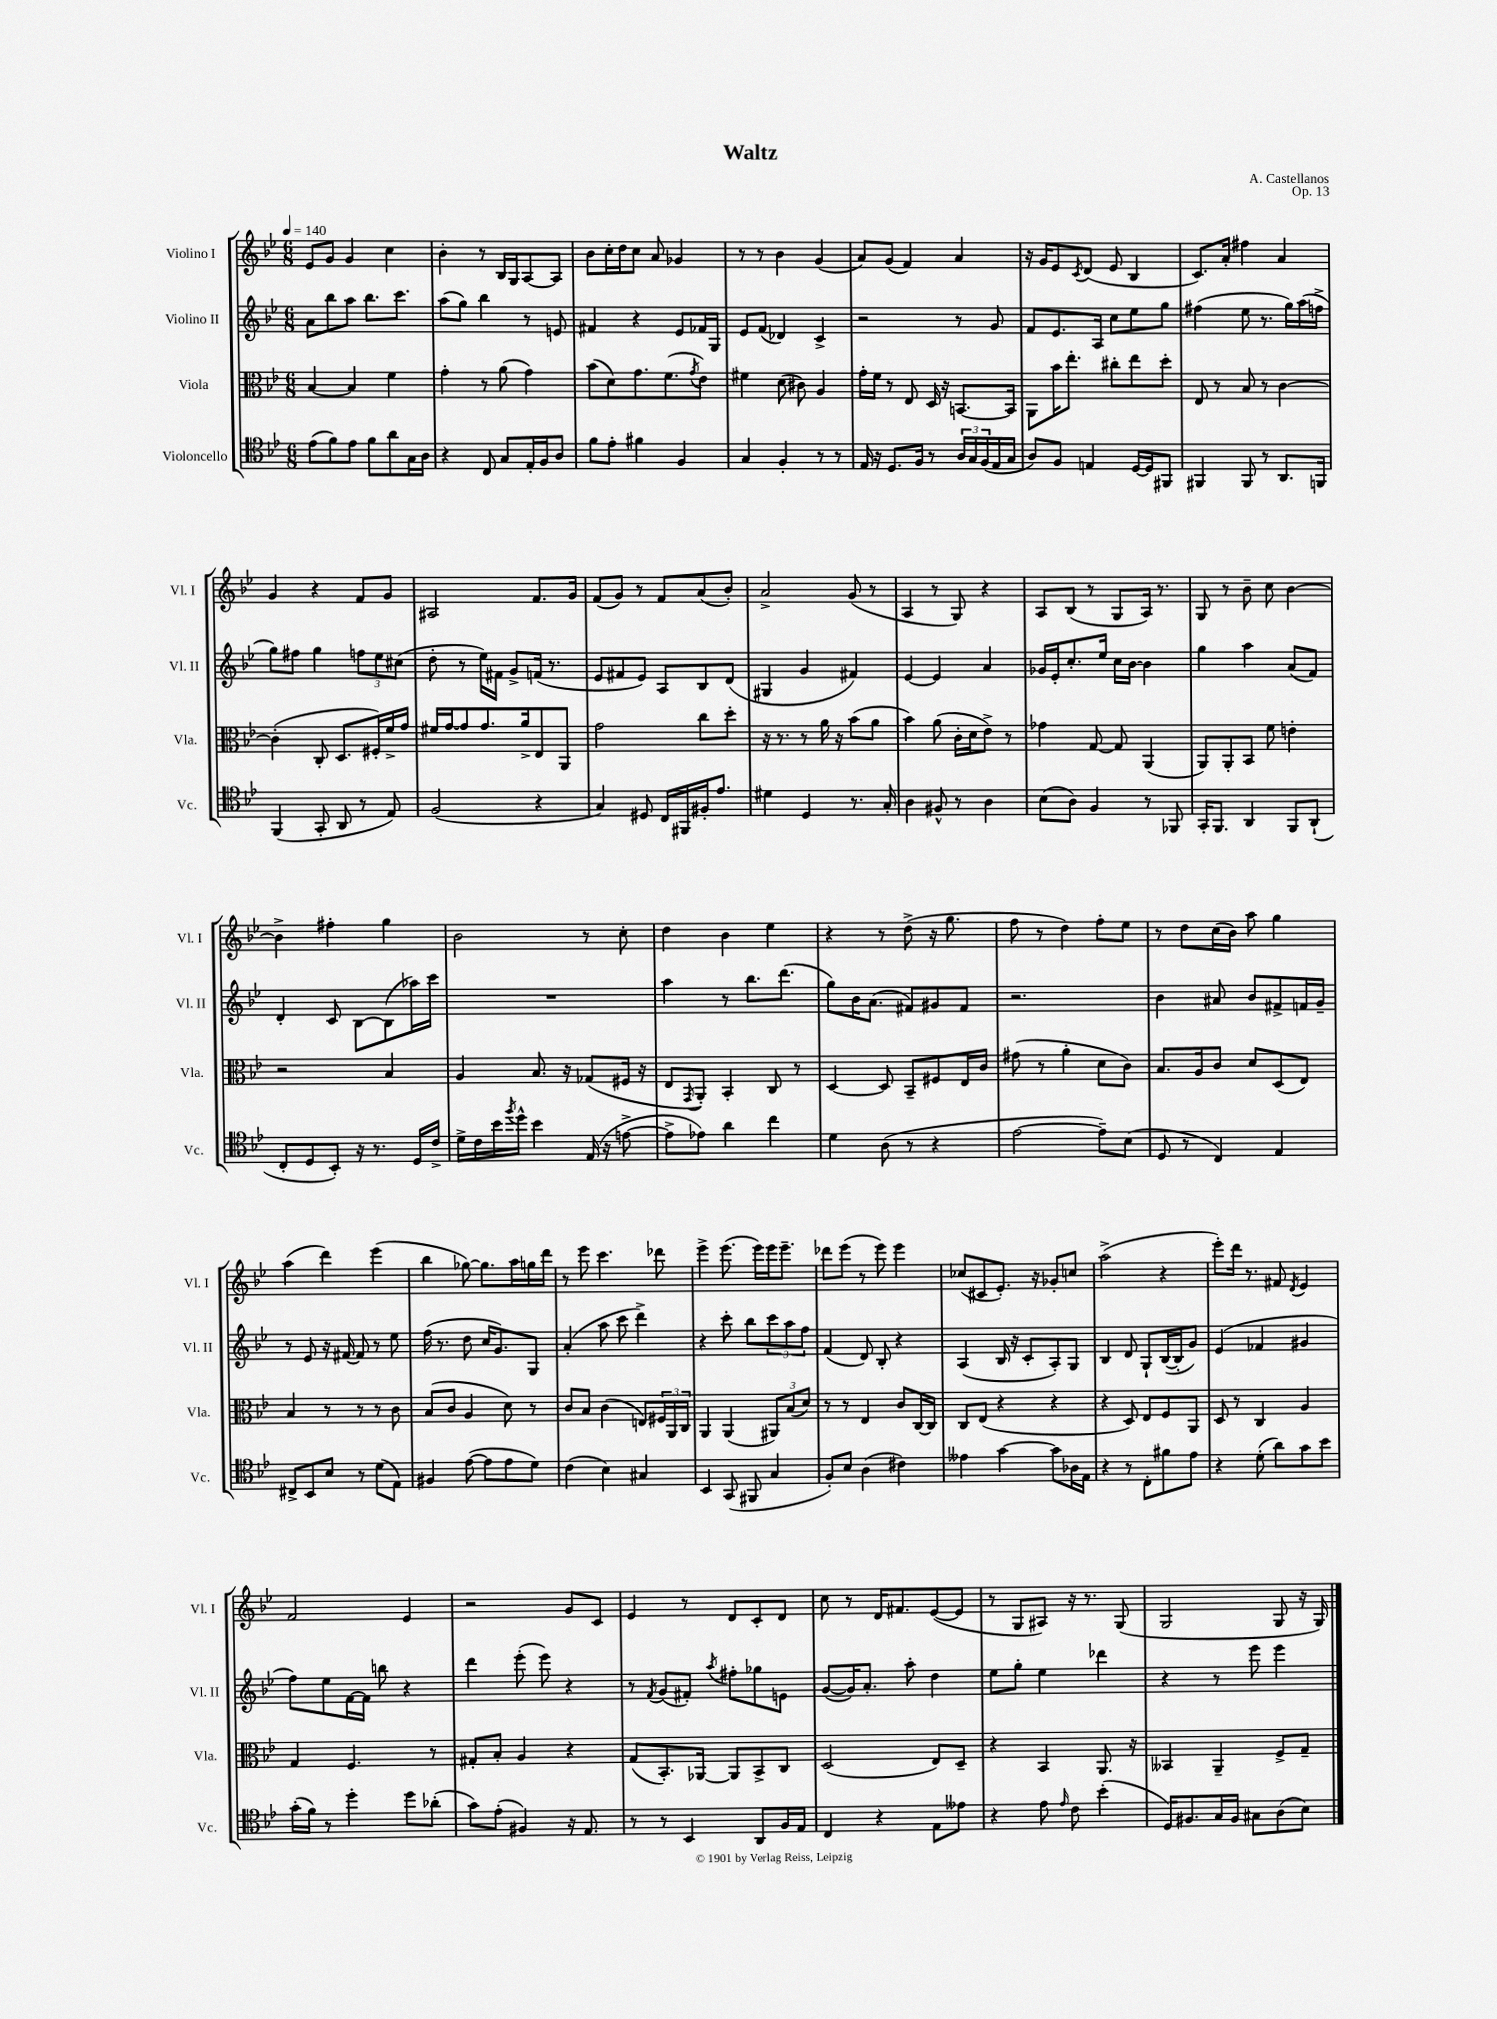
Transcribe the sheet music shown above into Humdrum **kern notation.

**kern	**kern	**kern	**kern
*part4	*part3	*part2	*part1
*staff4	*staff3	*staff2	*staff1
*I"Violoncello	*I"Viola	*I"Violino II	*I"Violino I
*I'Vc.	*I'Vla.	*I'Vl. II	*I'Vl. I
*clefC4	*clefC3	*clefG2	*clefG2
*k[b-e-]	*k[b-e-]	*k[b-e-]	*k[b-e-]
*M6/8	*M6/8	*M6/8	*M6/8
*MM140	*MM140	*MM140	*MM140
=1	=1	=1	=1
(8e-\L	[4B-/	8a\L	8e-/L
8f\)	.	8bb-\	8g/J
8e-\J	4B-/]	8aa\J	4g/
8f\L	.	8.bb-\L	.
8a\	4f\	.	4cc\
.	.	8.ccc\J	.
16G\L	.	.	.
16A\JJ	.	.	.
=2	=2	=2	=2
4r	4g'\	(8aa\L	4b-'\
.	.	8gg\J)	.
8C/	8r	4bb-\	8r
8G/L	(8a\	.	16B-/LL
.	.	.	16G/J
16E-'/L	4g\)	8r	[8A/
16F/J	.	.	.
8A/J	.	8en/	8A/J]
=3	=3	=3	=3
8f\L	(8b-\L	4f#X/	8b-\L
8e-'\J	8d\)	.	16cc'\L
.	.	.	16dd\J
4f#X\	8.g\	4r	8cc\J
.	.	.	8a/
.	(8.f\	.	.
4F/	.	8e-/L	4g-X/
.	8qg/	.	.
.	8e-\J)	16f-X/L	.
.	.	16G/JJ	.
=4	=4	=4	=4
4G/	4f#X\	8e-/L	8r
.	.	(8f/J	8r
4F'/	(8d\	4d-X/)	4b-\
.	8c#X\)	.	.
8r	4A/	4c^/	(4g/
8r	.	.	.
=5	=5	=5	=5
16E-/	16g'\LL	2r	8a/L)
16r	16f\JJ	.	.
8.D/L	8r	.	(8g/J
.	8E-/	.	4f/)
16F/Jk	.	.	.
8r	16D/	.	.
.	16r	.	.
24A/LL	[8.BBn/L	8r	4a/
24G/	.	.	.
(24F/	.	.	.
16E-/	.	8g/	.
16G/JJ	16BB/Jk]	.	.
=6	=6	=6	=6
8A/L)	8AA\L	8f/L	16r
.	.	.	16g/KL
8F/J	16b-\K	8.e-/	8e-/
.	8.ee-'\J	.	.
.	.	.	8qc/
4En/	.	.	(8d/J
.	.	16A/Jk	.
.	8cc#X'\L	8cc\L	8e-/
[16D/LL	8ee-\	8ee-\	4B-/
16D/J]	.	.	.
8FF#X/J	8dd'\J	8gg\J	.
=7	=7	=7	=7
4FF#X/	8E-/	(4ff#X\	8.c/L)
.	8r	.	.
.	.	.	16a'/Jk
8FF#/	8B-/	8ee-\	4ff#X\
8r	8r	8.r	.
8.AA/L	[4c\	.	4a/
.	.	16gg\LL)	.
.	.	(16aa\	.
16FFn/Jk	.	16ffn^\JJ	.
!!LO:LB:g=z
=8	=8	=8	=8
(4FF/	(4c'\]	8gg\L)	4g/
.	.	8ff#X\J	.
8GG'/	8C'/	4gg\	4r
8AA/	8.D/L	.	.
8r	.	12ffn\L	8f/L
.	16F#X'/L)	.	.
.	.	12ee-\	.
8E-/)	16f^/	.	8g/J
.	.	(12cc#X\J	.
.	16g/JJ	.	.
=9	=9	=9	=9
(2F/	16f#X/LL	8dd'\	2A#X/
.	[16g/J	.	.
.	8g/]	8r	.
.	8.g/	16ee-\LL)	.
.	.	16f#X\JJ	.
.	.	8g^/L	.
.	16a^/k	.	.
4r	8E-/	(16fn/Jk	8.f/L
.	.	8.r	.
.	8AA/J	.	.
.	.	.	16g/Jk
=10	=10	=10	=10
4G/)	2g\	8e-/L	(8f/L
.	.	8f#X/	8g/J)
8D#X/	.	8e-/J)	8r
16C/LL	.	8A/L	8f/L
16FF#X/	.	.	.
16F#X'/J	8cc\L	8B-/	(8a/
8.e-/J	.	.	.
.	8dd'\J	(8d/J	8b-'/J)
=11	=11	=11	=11
4d#X\	16r	4G#X/	2a^/
.	8.r	.	.
4D/	8r	4g/	.
.	16a\	.	.
.	16r	.	.
8.r	(8b-\L	4f#X/)	(8g/
.	8a\J	.	8r
16G'/	.	.	.
=12	=12	=12	=12
4A\	4b-\)	[4e-/	4A/
8F#X^^/	(8a\	4e-/]	8r
8r	16c'\LL	.	8G/)
.	16d\J	.	.
4A\	8e-^\J)	4a/	4r
.	8r	.	.
=13	=13	=13	=13
(8B-\L	4g-X\	16g-X/LL	8A/L
.	.	16e-'/J	.
8A\J)	.	8.cc'/	(8B-/J
4F/	[8G/	.	8r
.	.	16ee-/Jk	.
.	8G/]	16cc\LL	8G/L
.	.	[16b-\JJ	.
8r	(4AA/	4b-\]	16A/Jk)
.	.	.	8.r
8FF-X/	.	.	.
=14	=14	=14	=14
16GG'/KL	8AA/L)	4gg\	8G/
8.FF/J	.	.	.
.	8AA'/	.	8r
4AA/	8BB-/J	4aa\	8b-~\
.	8f\	.	8cc\
8FF/L	4en'\	(8a/L	[4b-\
(8AA`/J	.	8f/J)	.
!!LO:LB:g=z
=15	=15	=15	=15
8C'/L	2r	4d'/	4b-^\]
8D/	.	.	.
8BB-'/J)	.	8c/	4ff#X'\
16r	.	[8B-\L	.
8.r	.	.	.
.	4B-/	(8B-\]	4gg\
16D/LL	.	16aa-X\L)	.
16c^/JJ	.	16ccc\JJ	.
=16	=16	=16	=16
16d^\LL	4A/	2.r	2b-\
16c\	.	.	.
16b-\	.	.	.
8qff/	.	.	.
16dd^^\JJ	.	.	.
4b-\	8.B-/	.	.
.	16r	.	.
(16E-/	(8G-X/L	.	8r
16r	.	.	.
[8en^\	16F#X/Jk	.	8cc'\
.	16r	.	.
=17	=17	=17	=17
8e^\L]	8E-/L	4aa\	4dd\
.	8qGG/	.	.
8e-X\J)	8AA'/J)	.	.
4a\	4BB-'/	8r	4b-\
.	.	8.bb-\L	.
4cc\	8C/	.	4ee-\
.	.	(8.ddd\J	.
.	8r	.	.
=18	=18	=18	=18
4d\	[4D/	8gg\L)	4r
.	.	16b-\K	.
.	.	(8.a\J	.
(8A\	8D/]	.	8r
8r	8BB-~/L	8f#X/L)	(8dd^\
4r	8F#X/	8g#X/	16r
.	.	.	8.gg\
.	16E-/L	8f#/J	.
.	16c/JJ	.	.
=19	=19	=19	=19
[2e-\	(8g#X\	2.r	8ff\
.	8r	.	8r
.	4a'\	.	4dd\)
8e-~\L])	8d\L	.	8ff'\L
(8B-\J	8c\J)	.	8ee-\J
=20	=20	=20	=20
8D/	8.B-/L	4b-\	8r
8r	.	.	8dd\L
.	16A/k	.	.
4C/)	8c/J	8a#X/	(16cc\L
.	.	.	16b-\JJ)
.	8d/L	8b-/L	8aa\
4E-/	(8D/	8f#X^/	4gg\
.	8E-/J)	16fn/L	.
.	.	16g~/JJ	.
!!LO:LB:g=z
=21	=21	=21	=21
8C#X^/L	4B-/	8r	(4aa\
8BB-/	.	8e-/	.
8B-/J	8r	16r	4ddd\)
.	.	[16f#X/	.
8r	8r	8f#/]	.
(8d\L	8r	8r	(4eee-\
8E-\J)	8c\	8ee-\	.
=22	=22	=22	=22
4F#X/	(8B-/L	(16ff\	4bb-\
.	.	8.r	.
.	8c/J	.	.
([8e-\	4A/	8dd\	[8gg-X\)
8e-\L]	.	16cc/KL	8.gg-\L]
.	.	8.g/)	.
8e-\	8d\)	.	.
.	.	.	16aa\L
8d\J)	8r	8G/J	16ggn\
.	.	.	16ddd\JJ
=23	=23	=23	=23
(4c\	8c/L	(4a'/	8r
.	8B-/J	.	8eee-\
4B-\)	(4c\	8aa\	4.ccc\
.	.	8ccc\	.
4G#X/	8En/L)	4ddd^\)	.
.	24F#X/L	.	8ddd-X\
.	24AA/	.	.
.	24C/JJ	.	.
=24	=24	=24	=24
4BB-/	4AA/	4r	4eee-^\
(8GG/	(4AA/	8ccc'\	(8.eee-\
8FF#X/	.	8bb-\L	.
.	.	.	16eee-\LL)
4G/	12AA#X/L)	12ccc\	16eee-\J
.	.	.	8.eee-~\J
.	(12B-/	12aa\	.
.	12d/J)	12ff\J	.
=25	=25	=25	=25
8F'/L)	8r	(4f/	8ddd-X\L
8B-/J	8r	.	(8eee-\J
(4A\	4E-/	8d/)	8r
.	.	8B-'/	8eee-\)
4c#X\)	8c/L	4r	4eee-\
.	[16C/L	.	.
.	16C/JJ]	.	.
=26	=26	=26	=26
4e--X\	8C/L	(4A/	(8cc-X/L
.	(8E-/J	.	8c#X/
[4g\	4r	16B-/	8.e-'/J)
.	.	16r	.
.	.	8c'/L	.
.	.	.	16r
8g\L]	4r	8A'/)	8g-X'/L
16A-X\L	.	8G/J	8ccn/J
16E-\JJ	.	.	.
=27	=27	=27	=27
4r	4r	4B-/	(2aa^\
8r	8D/)	8d/	.
8C'\L	8E-/L	8G`/L	.
8f#X\	8F/	([16B-/L	4r
.	.	16B-'/J]	.
8e-\J	8AA/J	8g/J)	.
=28	=28	=28	=28
4r	8D/	(4e-/	8eee-'\L)
.	8r	.	16ddd\Jk
.	.	.	8.r
(8d'\	4C/	4f-X/	.
8a\L)	.	.	8f#X/
.	.	.	8qd/
8g\	4A/	4g#X/	4e-/
8b-\J	.	.	.
!!LO:LB:g=z
=29	=29	=29	=29
(16g'\LL	4G/	8ff\L)	2f/
16f\JJ)	.	.	.
8r	.	8ee-\	.
4dd'\	4.F/	[16f\L	.
.	.	16f\JJ]	.
.	.	8bbn\	.
8dd\L	.	4r	4e-/
(8a-X'\J	8r	.	.
=30	=30	=30	=30
8g\L)	8G#X'/L	4ddd\	2r
(8e-'\J	8B-'/J	.	.
4F#X/)	4A/	(8eee-'\	.
.	.	8eee-\)	.
16r	4r	4r	8g/L
8.E-/	.	.	.
.	.	.	8c/J
=31	=31	=31	=31
8r	(8G/L	8r	4e-/
.	.	8qf/	.
8r	8.BB-'/)	(8g/L	.
4BB-/	.	8f#X'/J)	8r
.	[16AA-X/Jk	.	.
.	.	8qaa/	.
.	8AA-/L]	8ff#X'\L	8d/L
8AA/L	8BB-^/	8gg-X\	8c'/
16F/L	8C/J	8en\J	8d/J
16E-/JJ	.	.	.
=32	=32	=32	=32
4C/	(2D/	([8g/L	8cc\
.	.	16g/K])	8r
.	.	8.a'/J	.
4r	.	.	16d/KL
.	.	.	8.f#X/
.	.	8aa'\	.
8E-\L	8E-/L)	4dd\	([8e-/
8e--X\J	8D~/J	.	8e-/J]
=33	=33	=33	=33
4r	4r	8ee-\L	8r
.	.	8gg'\J	8G/L
8e-\	4BB-/	4ee-\	8A#X/J)
16qqe-/	.	.	.
8c\	.	.	16r
.	.	.	8.r
(4b-'\	8.AA/	4ddd-X\	.
.	.	.	(8G/
.	16r	.	.
=34	=34	=34	=34
16D/KL)	4BB--X/	4r	2G/
8.F#X/	.	.	.
16G/L	4AA~/	8r	.
16F#/JJ	.	.	.
8G#X\L	.	8eee-\	.
(8A\	8F^/L	4eee-\	8G/
8B-\J)	8G~/J	.	16r
.	.	.	16G/)
==	==	==	==
*-	*-	*-	*-
